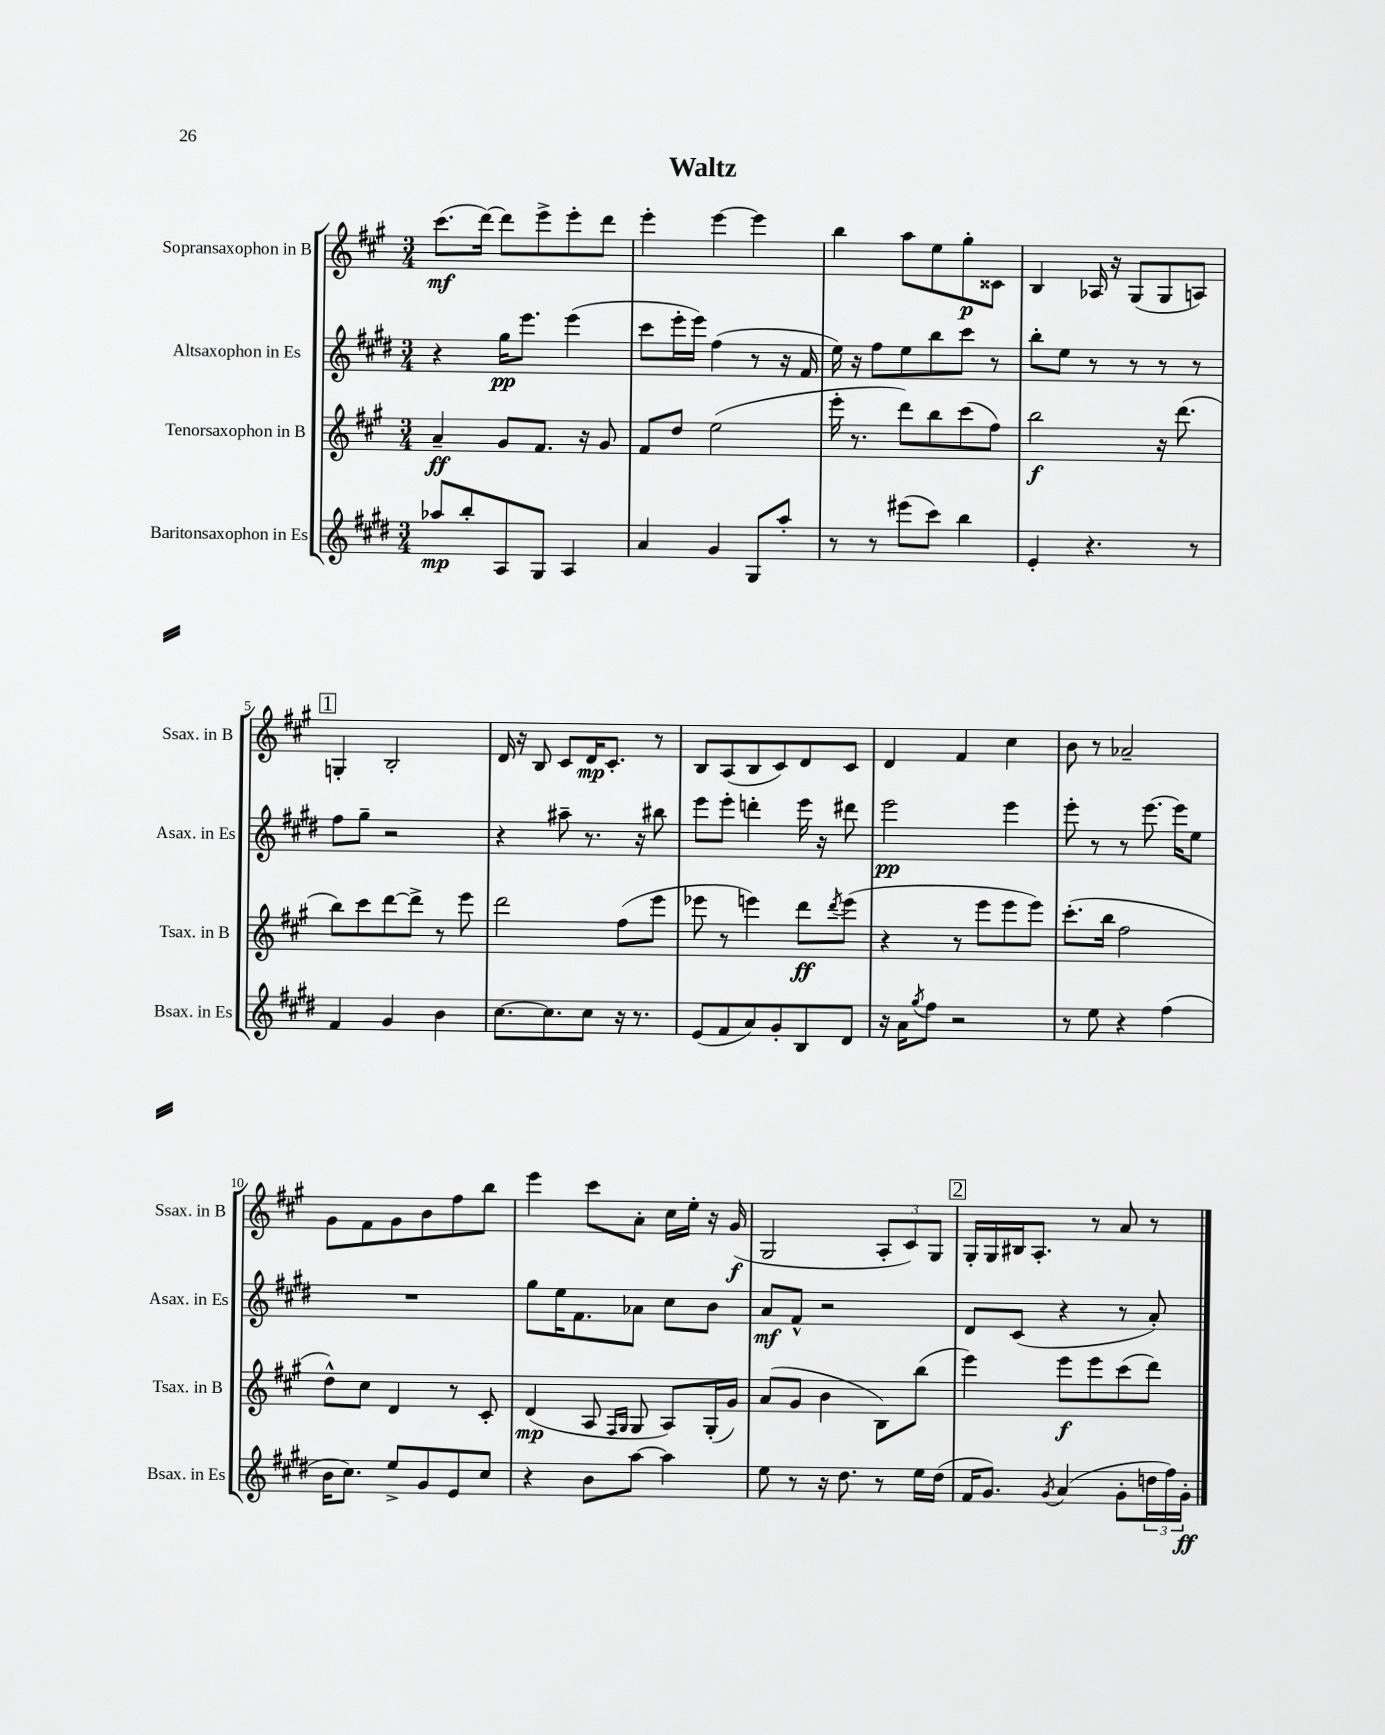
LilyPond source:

\header { title = "Waltz" }
<<
\new StaffGroup <<
\new Staff = "s0" \with { instrumentName = "Sopransaxophon in B" shortInstrumentName = "Ssax. in B" } {
    \clef treble \key a \major \numericTimeSignature \time 3/4
    cis'''8.\mf( d'''16~) d'''8 e'''8-> e'''8-. d'''8 |
    e'''4-. e'''4~ e'''4 |
    b''4 a''8 e''8 gis''8-.\p cisis'8 |
    b4 aes16 r16 gis8( gis8 a8) |
    \mark \markup { \box "1" } g4-. b2-. |
    d'16 r16 b8 cis'8 d'16\mp cis'8.-. r8 |
    b8 a8( b8 cis'8) d'8 cis'8 |
    d'4 fis'4 cis''4 |
    b'8 r8 aes'2-- |
    gis'8 fis'8 gis'8 b'8 fis''8 b''8 |
    e'''4 cis'''8 a'8-. cis''16 e''16-. r16 gis'16\f( |
    gis2 \tuplet 3/2 { a8-. cis'8) gis8 } |
    \mark \markup { \box "2" } gis16-. gis16 bis16 a8.-. r8 a'8 r8 \bar "|." |
}
\new Staff = "s1" \with { instrumentName = "Altsaxophon in Es" shortInstrumentName = "Asax. in Es" } {
    \clef treble \key e \major \numericTimeSignature \time 3/4
    r4 gis''16\pp e'''8. e'''4( |
    cis'''8 e'''16-. e'''16) fis''4( r8 r16 fis'16 |
    e''16) r16 fis''8 e''8 b''8 cis'''8 r8 |
    b''8-. e''8 r8 r8 r8 r8 |
    \mark \markup { \box "1" } fis''8 gis''8-- r2 |
    r4 ais''8-- r8. r16 bis''8 |
    e'''8 e'''8-. d'''4-. e'''16 r16 dis'''8 |
    e'''2\pp e'''4 |
    e'''8-. r8 r8 e'''8.~ e'''16 e''8 |
    R2. |
    gis''8 e''16 fis'8. aes'8 cis''8 b'8 |
    a'8\mf fis'8-^ r2 |
    \mark \markup { \box "2" } dis'8 cis'8( r4 r8 a'8-.) \bar "|." |
}
\new Staff = "s2" \with { instrumentName = "Tenorsaxophon in B" shortInstrumentName = "Tsax. in B" } {
    \clef treble \key a \major \numericTimeSignature \time 3/4
    a'4--\ff gis'8 fis'8. r16 gis'8 |
    fis'8 d''8 e''2( |
    e'''16-. r8. d'''8) b''8 cis'''8( fis''8) |
    b''2\f r16 d'''8.( |
    \mark \markup { \box "1" } b''8) cis'''8 d'''8~ d'''8-> r8 e'''8 |
    d'''2 fis''8( e'''8 |
    ees'''8 r8 e'''4) d'''8\ff \acciaccatura { d'''8 } e'''8( |
    r4 r8 e'''8 e'''8 e'''8) |
    cis'''8.-.( b''16 fis''2 |
    d''8-^) cis''8 d'4 r8 cis'8-. |
    d'4\mp( a8 \grace { fis16 gis16 } gis8 a8) gis16-.( gis'16) |
    a'8( gis'8 b'4 b8) b''8( |
    \mark \markup { \box "2" } e'''4) e'''8\f e'''8 cis'''8( d'''8) \bar "|." |
}
\new Staff = "s3" \with { instrumentName = "Baritonsaxophon in Es" shortInstrumentName = "Bsax. in Es" } {
    \clef treble \key e \major \numericTimeSignature \time 3/4
    aes''8\mp b''8-. a8 gis8 a4 |
    a'4 gis'4 gis8 a''8-. |
    r8 r8 eis'''8( cis'''8) b''4 |
    e'4-. r4. r8 |
    \mark \markup { \box "1" } fis'4 gis'4 b'4 |
    cis''8.~ cis''8. cis''8 r16 r8. |
    e'8( fis'8 a'8) gis'8-. b8 dis'8 |
    r16 a'16 \acciaccatura { gis''8 } fis''8 r2 |
    r8 e''8 r4 fis''4( |
    b'16 cis''8.) e''8-> gis'8 e'8 cis''8 |
    r4 b'8 a''8~ a''4 |
    e''8 r8 r16 dis''8. r8 e''16 dis''16( |
    \mark \markup { \box "2" } fis'16 gis'8.) \acciaccatura { gis'8 } a'4( gis'8-. \tuplet 3/2 { d''16 fis''16) gis'16-.\ff } \bar "|." |
}
>>
>>
